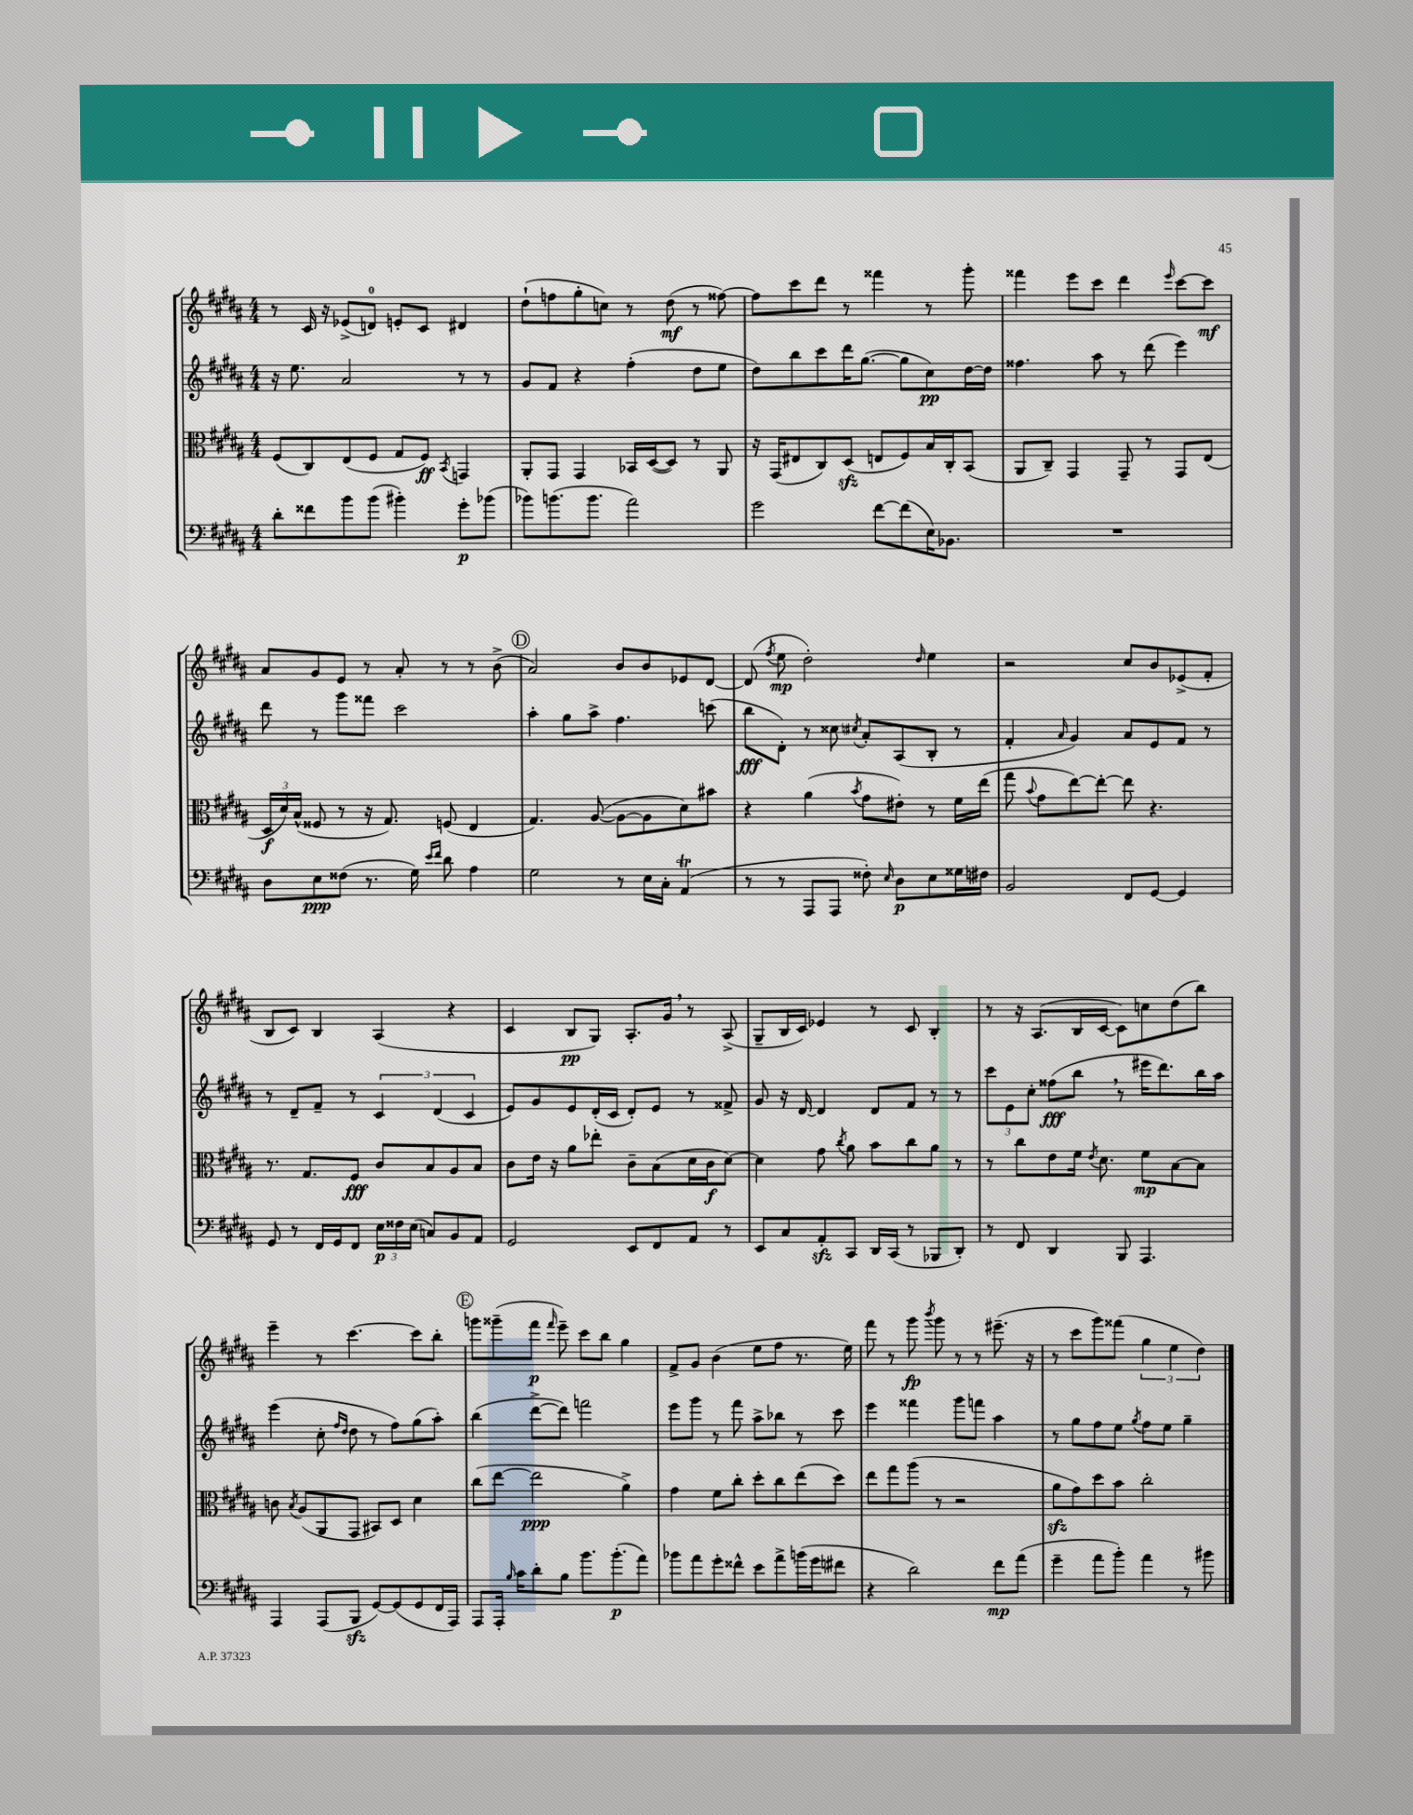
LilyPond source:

<<
\new StaffGroup <<
\new Staff = "s0" {
    \clef treble \key b \major \numericTimeSignature \time 4/4
    \autoBeamOff r8 cis'16 r16 ees'8[->( d'8]-0) e'8[-. cis'8] dis'4 |
    dis''8[-!( f''8 gis''8-. c''8]) r8 dis''8\mf( r8 fisis''8~) |
    fisis''8[ cis'''8 dis'''8] r8 fisis'''4 r8 gis'''8-. |
    fisis'''4 e'''8[ cis'''8] dis'''4 \grace { e'''16 } cis'''8[~ cis'''8]\mf |
    ais'8[ gis'8 e'8] r8 ais'8-. r8 r8 b'8->( |
    \mark \markup { \circle "D" } ais'2) b'8[ b'8 ees'8 dis'8]~ |
    dis'8( \acciaccatura { fis''8 } e''8\mp dis''2-.) \grace { dis''16 } e''4 |
    r2 cis''8[ b'8 ees'8->( fis'8]-. |
    b8[ cis'8]) b4 ais4( r4 |
    cis'4 b8[\pp gis8]) ais8.[-. gis'16] \breathe r8 ais8->( |
    gis8[-- b16 cis'16]) ees'4 r8 cis'8 b4-. |
    r8 r16 ais8.[( b16 cis'16]~ cis'8[) c''8 dis''8( b''8]) |
    e'''4-- r8 cis'''4.~ cis'''8[ b''8]-. |
    \mark \markup { \circle "E" } g'''8[ gisis'''8--( fis'''8]\p \grace { fis'''16 } e'''8--) cis'''8[ b''8] gis''4 |
    fis'8[-> gis'8] b'4( e''8[ fis''8] r8. e''16) |
    fis'''8 r8 gis'''8\fp \acciaccatura { b'''8 } gis'''8 r8 r8 eis'''8.--( r16 |
    r8 cis'''8[ gis'''8) fisis'''8]( \tuplet 3/2 { gis''4 e''4 dis''4) } \bar "|." |
}
\new Staff = "s1" {
    \clef treble \key b \major \numericTimeSignature \time 4/4
    \autoBeamOff r16 e''8. ais'2 r8 r8 |
    gis'8[ fis'8] r4 fis''4-.( dis''8[ e''8] |
    dis''8[) b''8 cis'''8 dis'''16 gis''8.]~( gis''8[ cis''8\pp) dis''16~ dis''16] |
    fisis''4. ais''8 r8 dis'''8( e'''4) |
    dis'''8 r8 gis'''8[ fisis'''8] cis'''2 |
    \mark \markup { \circle "D" } ais''4-. gis''8[ ais''8]-> fis''4. c'''8( |
    b''8[\fff dis'8]-.) r8 cisis''8 \acciaccatura { cis''8 } ais'8[-. ais8( b8]-. r8 |
    fis'4-. \grace { ais'16 } gis'4) ais'8[ e'8 fis'8] r8 |
    r8 dis'8[-- fis'8]-- r8 \tuplet 3/2 { cis'4 dis'4( cis'4 } |
    e'8[) gis'8 e'8 dis'16-.( cis'16] dis'8[-.) e'8] r8 fisis'8-> |
    gis'8 r16 dis'16~ dis'4 dis'8[ fis'8] r8 r8 |
    \tuplet 3/2 { cis'''8[ e'8 cis''8]-. } fisis''8[\fff( b''8] \breathe r8 eis'''16[ dis'''8.) b''16 ais''16] |
    e'''4( cis''8-. \grace { fis''16[ dis''16] } dis''8 r8 fis''8[) gis''8( ais''8]-.) |
    \mark \markup { \circle "E" } b''4( dis'''8[~-> dis'''8]) f'''2 |
    e'''8[ gis'''8] r8 fis'''8 ais''8[-> bes''8] r8 cis'''8 |
    e'''4 fisis'''4 gis'''8[ f'''8] ais''4 |
    r8 gis''8[ fis''8 e''8] \acciaccatura { gis''8 } fis''8[ e''8] gis''4-- \bar "|." |
}
\new Staff = "s2" {
    \clef alto \key b \major \numericTimeSignature \time 4/4
    \autoBeamOff fis8[( cis8) e8( fis8] gis8[ fis8]\ff) \acciaccatura { b,8 } g,4 |
    ais,8[-. gis,8] gis,4 bes,16[ dis16~( dis8]) r8 ais,8 |
    r16 gis,16[( eis8 cis8) dis8]\sfz( e8[ fis8) b16 cis16-. b,8]( |
    ais,8[ cis8]--) gis,4 gis,8-- r8 gis,8[ e8]( |
    \tuplet 3/2 { dis16[\f dis'16) b16]-^( } fisis8 r8 r16 gis8.) f8( e4 |
    \mark \markup { \circle "D" } gis4.) ais8~( ais8[~ ais8 dis'8) bis'8] |
    r4 ais'4( \acciaccatura { b'8 } gis'8[ eis'8]-.) r8 fis'16[ e''16]( |
    gis''8 \appoggiatura { b'8 } gis'8[ e''8~) e''8]~-. e''8 r4. |
    r8. gis8.[ fis8]\fff cis'8[ b8 ais8 b8] |
    cis'8[ e'16] r16 ais'8[ ees''8]-. cis'8[-- b8( dis'16 cis'16\f dis'8]~) |
    dis'4 gis'8 \acciaccatura { cis''8 } ais'8 b'8[ cis''8 ais'8] r8 |
    r8 cis''8[ e'8 fis'16] \acciaccatura { e'8 } dis'8. fis'8[\mp b8~ b8] |
    c'8 \acciaccatura { b8 } ais8[( ais,8 gis,8] bis,8[) dis8] dis'4 |
    \mark \markup { \circle "E" } cis''8[( e''8]~ e''2\ppp ais'4->) |
    gis'4 fis'8[ cis''8]-. dis''8[-. cis''8 e''8( dis''8]) |
    e''8[ gis''8 ais''8]( r8 r2 |
    ais'8[\sfz gis'8) dis''8 b'8] cis''2-. \bar "|." |
}
\new Staff = "s3" {
    \clef bass \key b \major \numericTimeSignature \time 4/4
    \autoBeamOff dis'8[-. fisis'8 b'8 b'8]( bis'4-.) gis'8[-.\p bes'8]( |
    bes'8[) b'8.( b'8.] ais'2) |
    gis'2 fis'8[~ fis'8( e16) bes,8.] |
    R1 |
    dis8[ e8\ppp fisis8]( r8. gis16) \grace { e'16[ fis'16] } dis'8 ais4 |
    \mark \markup { \circle "D" } gis2 r8 e16[ cis16]-. ais,4\trill( |
    r8 r8 ais,,8[ ais,,8] fisis8-.) \grace { e16 } dis8[\p e8 gisis16 fis16] |
    b,2 fis,8[ gis,8]~ gis,4 |
    gis,8 r8 fis,16[ gis,16 fis,8] \tuplet 3/2 { e16[\p fisis16 e16]( } c8[) b,8 ais,8] |
    gis,2 e,8[ fis,8 ais,8] r8 |
    e,8[ cis8 ais,8-.\sfz cis,8] dis,16[ cis,16]( r8 bes,,8[ dis,8]-.) |
    r8 fis,8 dis,4 b,,8 ais,,4. |
    ais,,4 ais,,8[( b,,8]\sfz gis,8[~) gis,8( gis,8 fis,16 ais,,16]) |
    \mark \markup { \circle "E" } ais,,8[ ais,,16]-. \grace { b16 } cis'16[ dis'8-. b8] b'8.[ b'8.-.\p( ais'8]) |
    bes'8[ ais'8 gis'8-. fisis'8]-^ e'8[ ais'8-> b'16( gis'16 fis'8] |
    r4 dis'2) fis'8[\mp ais'8]( |
    gis'4-- ais'8[ b'8]-.) ais'4 r8 bis'8 \bar "|." |
}
>>
>>
\layout { \context { \Score \remove "Bar_number_engraver" } }
